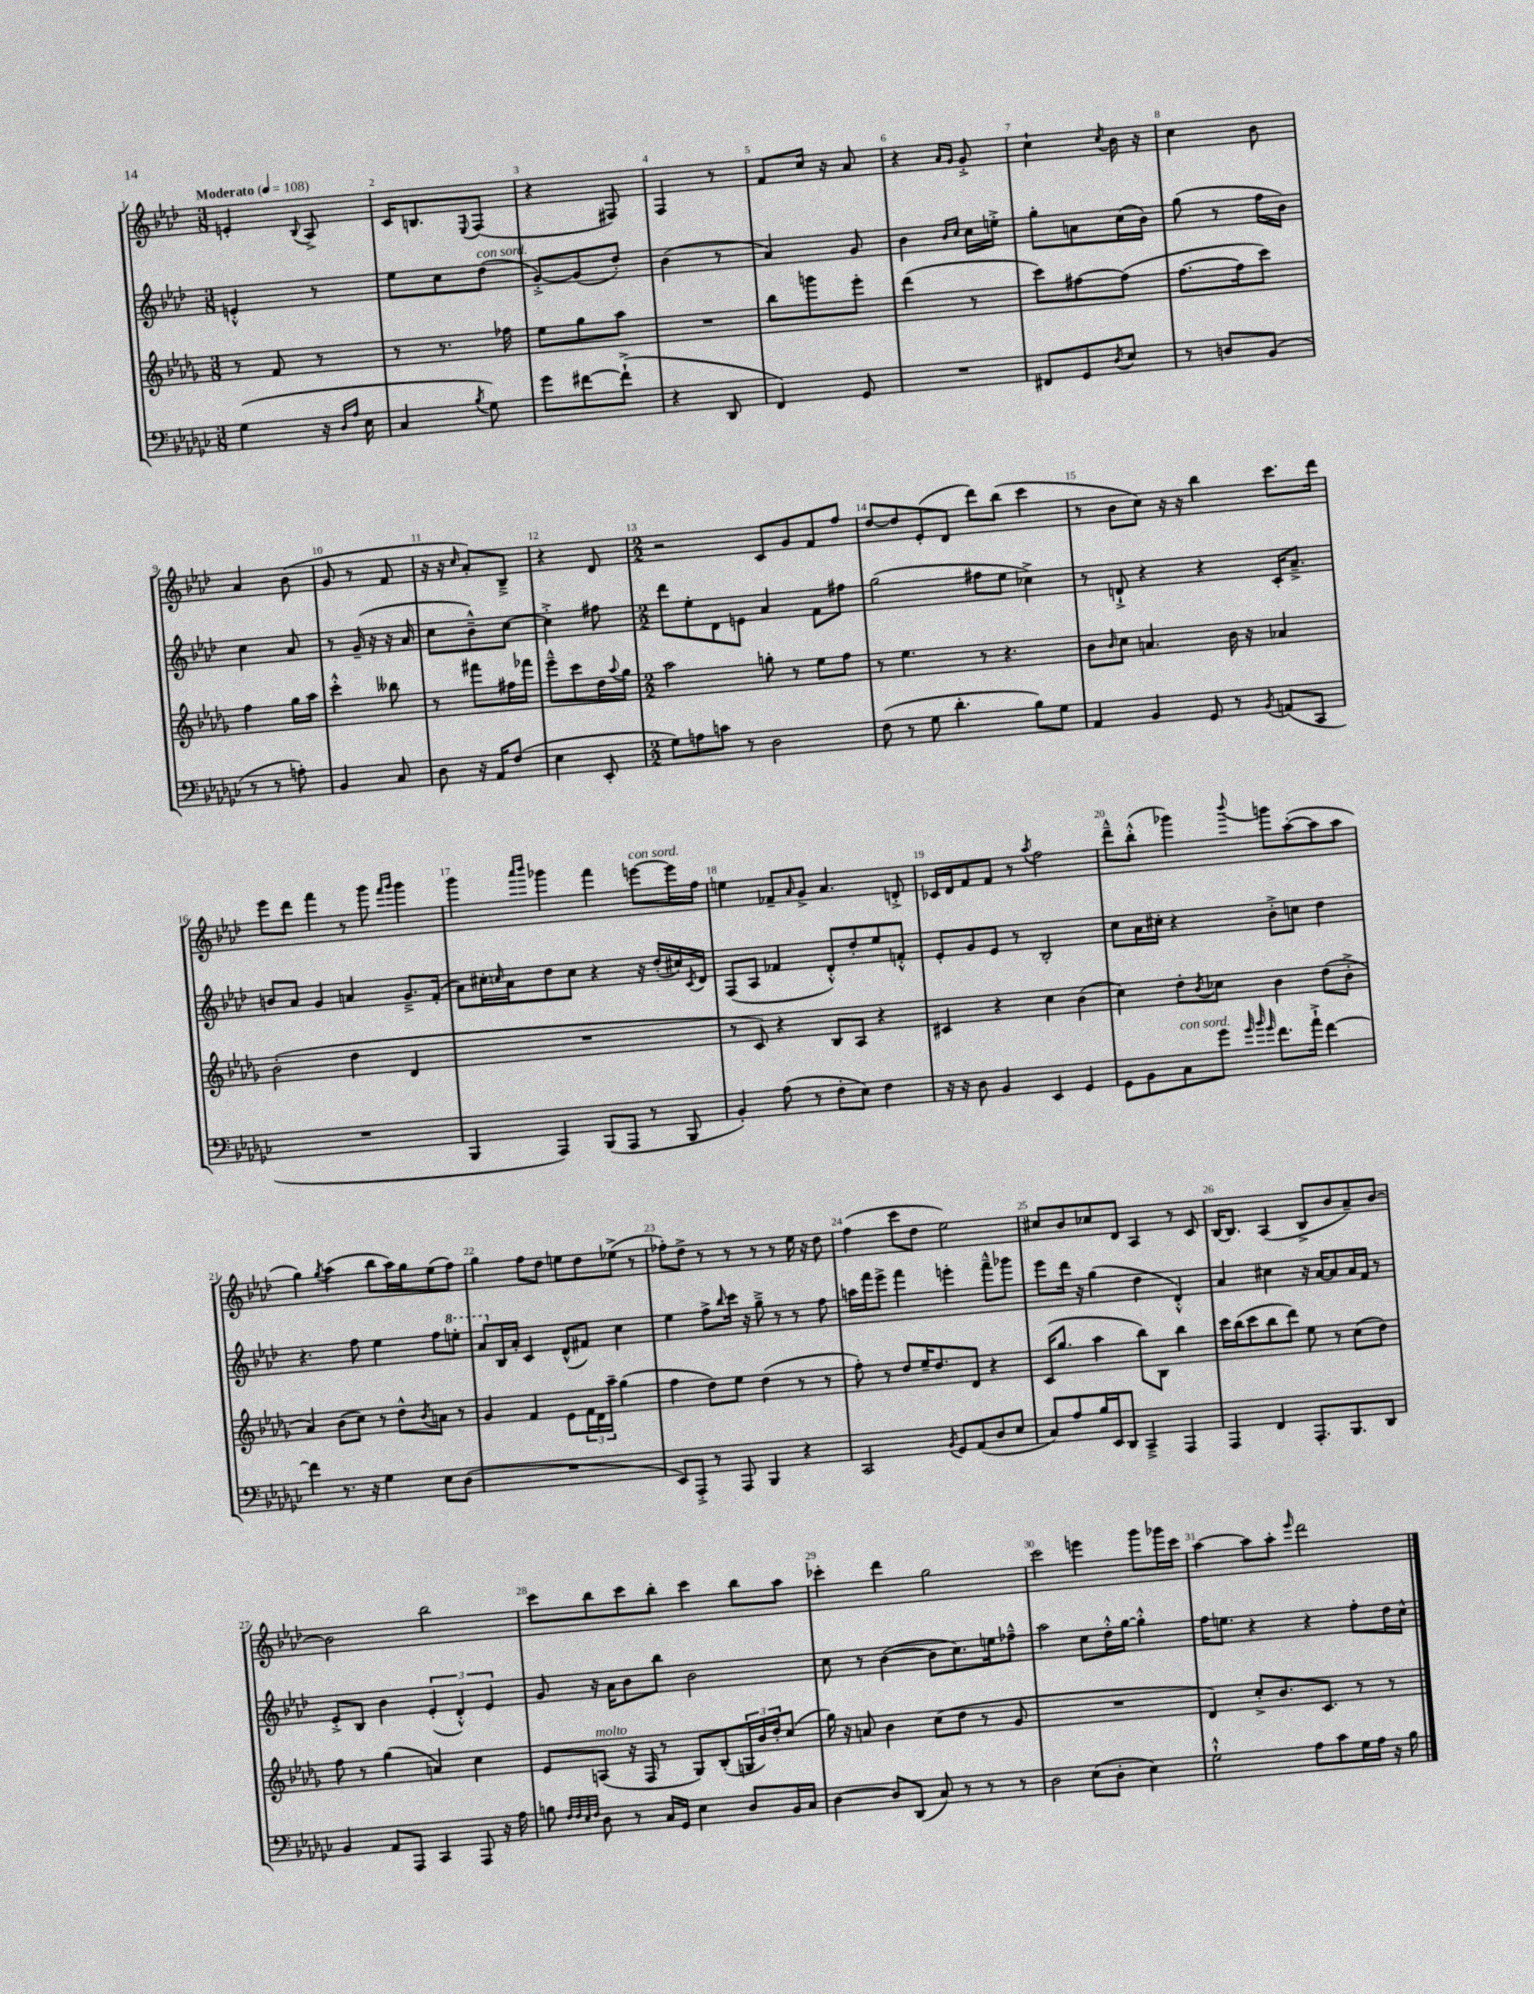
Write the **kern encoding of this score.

**kern	**kern	**kern	**kern
*staff4	*staff3	*staff2	*staff1
*clefF4	*clefG2	*clefG2	*clefG2
*k[b-e-a-d-g-c-]	*k[b-e-a-d-g-]	*k[b-e-a-d-]	*k[b-e-a-d-]
*M3/8	*M3/8	*M3/8	*M3/8
*MM108	*MM108	*MM108	*MM108
(4G-	8r	4e'^^	4e'
.	8f	.	.
.	.	.	8qqB-
16r	8r	8r	8A-^
16qqD-	.	.	.
16qqA-	.	.	.
16E-	.	.	.
=	=	=	=
4C-	8r	8ee-	16c
.	.	.	8.B
.	8.r	8cc	.
8qB-	.	.	8qqE-
8G-)	.	(8dd-	(8F
.	16ff-	.	.
=	=	=	=
8g-	8ee-	[8g'^)	4r
[8f#	8gg-	(8g]	.
(8f#`^]	8aa-	8dd-')	8F#)
=	=	=	=
4r	4.r	(4b-	4F
8DD-	.	8r	8r
=	=	=	=
4FF)	8bb-	4a-)	8f
.	8ggg	.	16cc
.	.	.	16r
8GG-	8eee-'	8g	8a-
=	=	=	=
4.r	(4ddd-	4b-	4r
.	.	16qqb-	16qqa-
.	.	16qqcc	16qqg
.	8r	16cc	8g'^
.	.	16ee'^	.
=	=	=	=
8FF#	8ccc)	8gg'	4cc`
8GG-	[8ff#	8a	.
8qD-	.	.	8qcc
8E-	(8ff#]	(16cc	16b-
.	.	16b-)	16r
=	=	=	=
8r	[8.ff	(8gg	4cc
8D	.	8r	.
.	16ff]	.	.
(8BB-	8ccc)	16ff	8b-
.	.	16b-)	.
=	=	=	=
8r	4ff	4cc	4a-
8r	.	.	.
8A')	16gg-	8a-	(8b-
.	16aa-	.	.
=	=	=	=
4BB-	4ccc'^^	8r	8g
.	.	(16g~	8r
.	.	16r	.
8C-	8bb--	16r	8f
.	.	16a-	.
=	=	=	=
8D-	8r	8cc	16r
.	.	.	16r
.	.	.	16qqcc
16r	8fff#	8b-~^^)	8a-')
16AA-	.	.	.
(8F	16ff#	[8cc	8B-~^
.	16fff-	.	.
=	=	=	=
4E-	8eee-~^^	4cc'^]	4r
.	8ccc	.	.
8EE-'	16dd-	8ff#	8d-
.	8qqaa-	.	.
.	16gg-	.	.
=	=	=	=
*M2/2	*M2/2	*M2/2	*M2/2
8G-)	2aa-	8ddd-	2r
8A	.	8ee-'	.
8c	.	8d-	.
8r	.	8e	.
2D-	8gg'	4a-	8c
.	8r	.	8g
.	8ee-	8f	8f
.	8ff	8ff#	8ff
=	=	=	=
(8F	8r	(2gg	[8dd-
8r	4.ee-	.	8dd-]
8G-	.	.	(8e-'
4.d-'	.	.	8d-
.	8r	8ff#	8ddd-)
.	4.r	8ee-	(8bb-
8B-)	.	4cc-^)	4ccc
8G-	.	.	.
=	=	=	=
4AA-	8b-	8r	8r
.	16qqb-	.	.
.	8cc	8d`^	8b-
4BB-	4.a	4r	8cc)
.	.	.	16r
.	.	.	16r
8GG-	.	4r	4bb-
8r	16b-	.	.
.	16r	.	.
8qBB-	.	.	.
(8AA	4a-	16c'	8.ccc
.	.	8.a-~^	.
8CC-	.	.	.
.	.	.	16ddd-
=	=	=	=
1r	(2b-'	8b	8eee-
.	.	8a-	8ddd-
.	.	4g	4fff
.	4dd-	4a	8r
.	.	.	8ggg
.	.	.	16qqfff
.	.	.	16qqggg
.	4d-	8.g~^	4ggg
.	.	(16f'	.
=	=	=	=
4BBB-	1r	8a-)	4ggg
.	.	16cc#'	.
.	.	16qqcc	.
.	.	16a-	.
.	.	.	16qqaaa-
.	.	.	16qqbbb-
4AAA-)	.	8dd-	4ggg-
.	.	8cc	.
(8BBB-	.	4r	4fff
8AAA-	.	.	.
8r	.	16r	[8eee
.	.	(16dd-'	.
8BBB-	.	16cc#)	16eee]
.	.	8qc	.
.	.	16d-	16ff
=	=	=	=
4BB-')	8r	(8F	4ee
.	8c)	8A-	.
(8A-	4r	4f-	8f-~
.	.	.	16qqa-
8r	.	.	8g^
8F'	8B-	8d-'^^)	4.a-
8E-)	8A-	8dd-'	.
4F	4r	8ee-	.
.	.	8f'^^	8d'^
=	=	=	=
16r	4c#	8e-'	16c-
16r	.	.	16d-
8D-	.	8g	8f
4BB-	4r	8e-	8f
.	.	8r	8r
.	.	.	8qaa-
4EE-	4cc	2B-'	2ff
4GG-	(4b-	.	.
=	=	=	=
8GG-	4cc)	8cc	8ddd-~^^
8BB-	.	16a-	(8bb-'^^
.	.	16cc#'	.
8C-	8dd-'	4r	4ggg-)
.	8qb-	.	.
8g-	8cc-	.	.
32qqg-	.	.	.
32qqb-	.	.	.
32qqg-	.	.	8qqbbb-
8.f	4b-	8b-'^	8ggg
.	.	8cc	([8aa-'
16a-`^	.	.	.
[4f	(8dd-	4dd-	8aa-]
.	8b-'^	.	8aa-
=	=	=	=
4f]	4a-)	4.r	4gg)
.	.	.	8qgg
8.r	(8b-	.	(4aa-
.	8cc)	8ff	.
16r	.	.	.
4G-	8r	4ee-	8bb-
.	8dd-^^	.	16aa-)
.	.	.	16gg
.	8qb-	.	.
8E-	8a	8ff	(8ee-
(8D-	8r	8eee'	8ff)
=	=	=	=
1r	4g-	8aa-	4gg
.	.	16B-	.
.	.	16a-'	.
.	4f	4c	8ff
.	.	.	8dd-
.	8e-	(8d-^^	8ee
.	24f	8f#)	8dd-
.	24d-	.	.
.	24aa-~	.	.
.	(4gg-	4cc	(8ee-^
.	.	.	8r
=	=	=	=
8EE-)	4ff	4ee-	8ff-')
8AAA-'^	.	.	8dd-^
8r	8dd-)	8ff^	8r
.	.	16qqbb-	.
8AAA-	8ee-	16ccc	8r
.	.	16r	.
4BBB-	(4dd-	8gg~^	8r
.	.	8r	8r
4r	8r	8r	16ee-
.	.	.	16r
.	8r	8ff	8dd-
=	=	=	=
2CC-	8ff')	16aa	(4ff
.	.	16fff	.
.	8r	8eee-^	.
.	8dd-	4fff	8ccc
.	16ee-~	.	8dd-
.	8.dd-	.	.
8qBB-	.	.	.
8GG-	.	4eee'	2ee-)
(8AA-	8d-	.	.
8D-	4r	8fff~^^	.
8E-	.	8ggg-	.
=	=	=	=
8C-)	(16c	8eee-	8cc#
.	8.gg-	.	.
8A-	.	16ddd-	8b-
.	.	16r	.
16B-	4aa-	(4gg	8cc-
16EE-	.	.	.
8DD-	.	.	8d-
4CC-~^	8bb-)	4dd-	4A-
.	8B-	.	.
4AAA-	4bb-	4d-'^^)	8r
.	.	.	8c
=	=	=	=
4AAA-	16ccc	4a-	[16B-
.	(16bb-	.	8.B-]
.	8ccc	.	.
4FF	8bb-	4cc#	(4A-
.	8ddd-)	.	.
8.AAA-'	8ee-	16r	8B-^
.	.	[16a-	.
.	8r	8a-]	8b-
8.BBB-	.	.	.
.	(8cc	16a-	8a-~)
.	.	16f	.
8DD-	8dd-)	8r	[8b-
=	=	=	=
4BB-	8ff	8e-'^	2b-]
.	8r	8B-	.
8AA-	(4gg-	4b-	.
8AAA-	.	.	.
4CC-	4a)	(6e-'	2bb-
.	.	6d-'^^)	.
8AAA-	4cc	.	.
.	.	6e-	.
16r	.	.	.
16A-	.	.	.
=	=	=	=
8B	8e-	8g	8ccc
32qqF	.	.	.
32qqF	.	.	.
32qqE-	.	.	.
32qqF	.	.	.
8D-	(8A	16r	8bb-
.	.	16a-	.
8r	16r	8b-	8ccc
.	16F	.	.
16C-	8r	8bb-	8bb-'
16GG-	.	.	.
4E-	8G-)	2b-	4ccc
.	(8B-'	.	.
8D-	24G	.	8bb-
.	24b-)	.	.
.	24dd-'	.	.
16BB-	(8cc	.	8aa-
16C-	.	.	.
=	=	=	=
[4D-	16gg-)	8cc	4ccc-'
.	16r	.	.
.	8a	8r	.
8D-]	4b-	([4b-	4ddd-
(8DD-	.	.	.
8C-)	(8cc	8b-]	2gg
8r	8dd-	8.cc)	.
8r	8r	.	.
.	.	16ee	.
8r	8g-	8ff-~^^	.
=	=	=	=
2D-	1r	2aa-	2ccc
(8E-	.	8cc	4eee
8D-'	.	16dd-'^^	.
.	.	[16gg	.
4E-)	.	4gg'^^]	8ggg
.	.	.	16ggg-
.	.	.	16ccc
=	=	=	=
2G-`^^	4d-)	16ff	[4aa-
.	.	8.ee	.
.	8cc'^	4r	8aa-]
.	8.b-	.	8aa-'
.	.	.	16qqeee-
8A-	.	4r	2ddd-
.	8.c	.	.
8c-	.	.	.
16G-	8r	8ff'	.
16A-	.	.	.
16r	8r	16dd-	.
16B-	.	16cc^^	.
==	==	==	==
*-	*-	*-	*-
